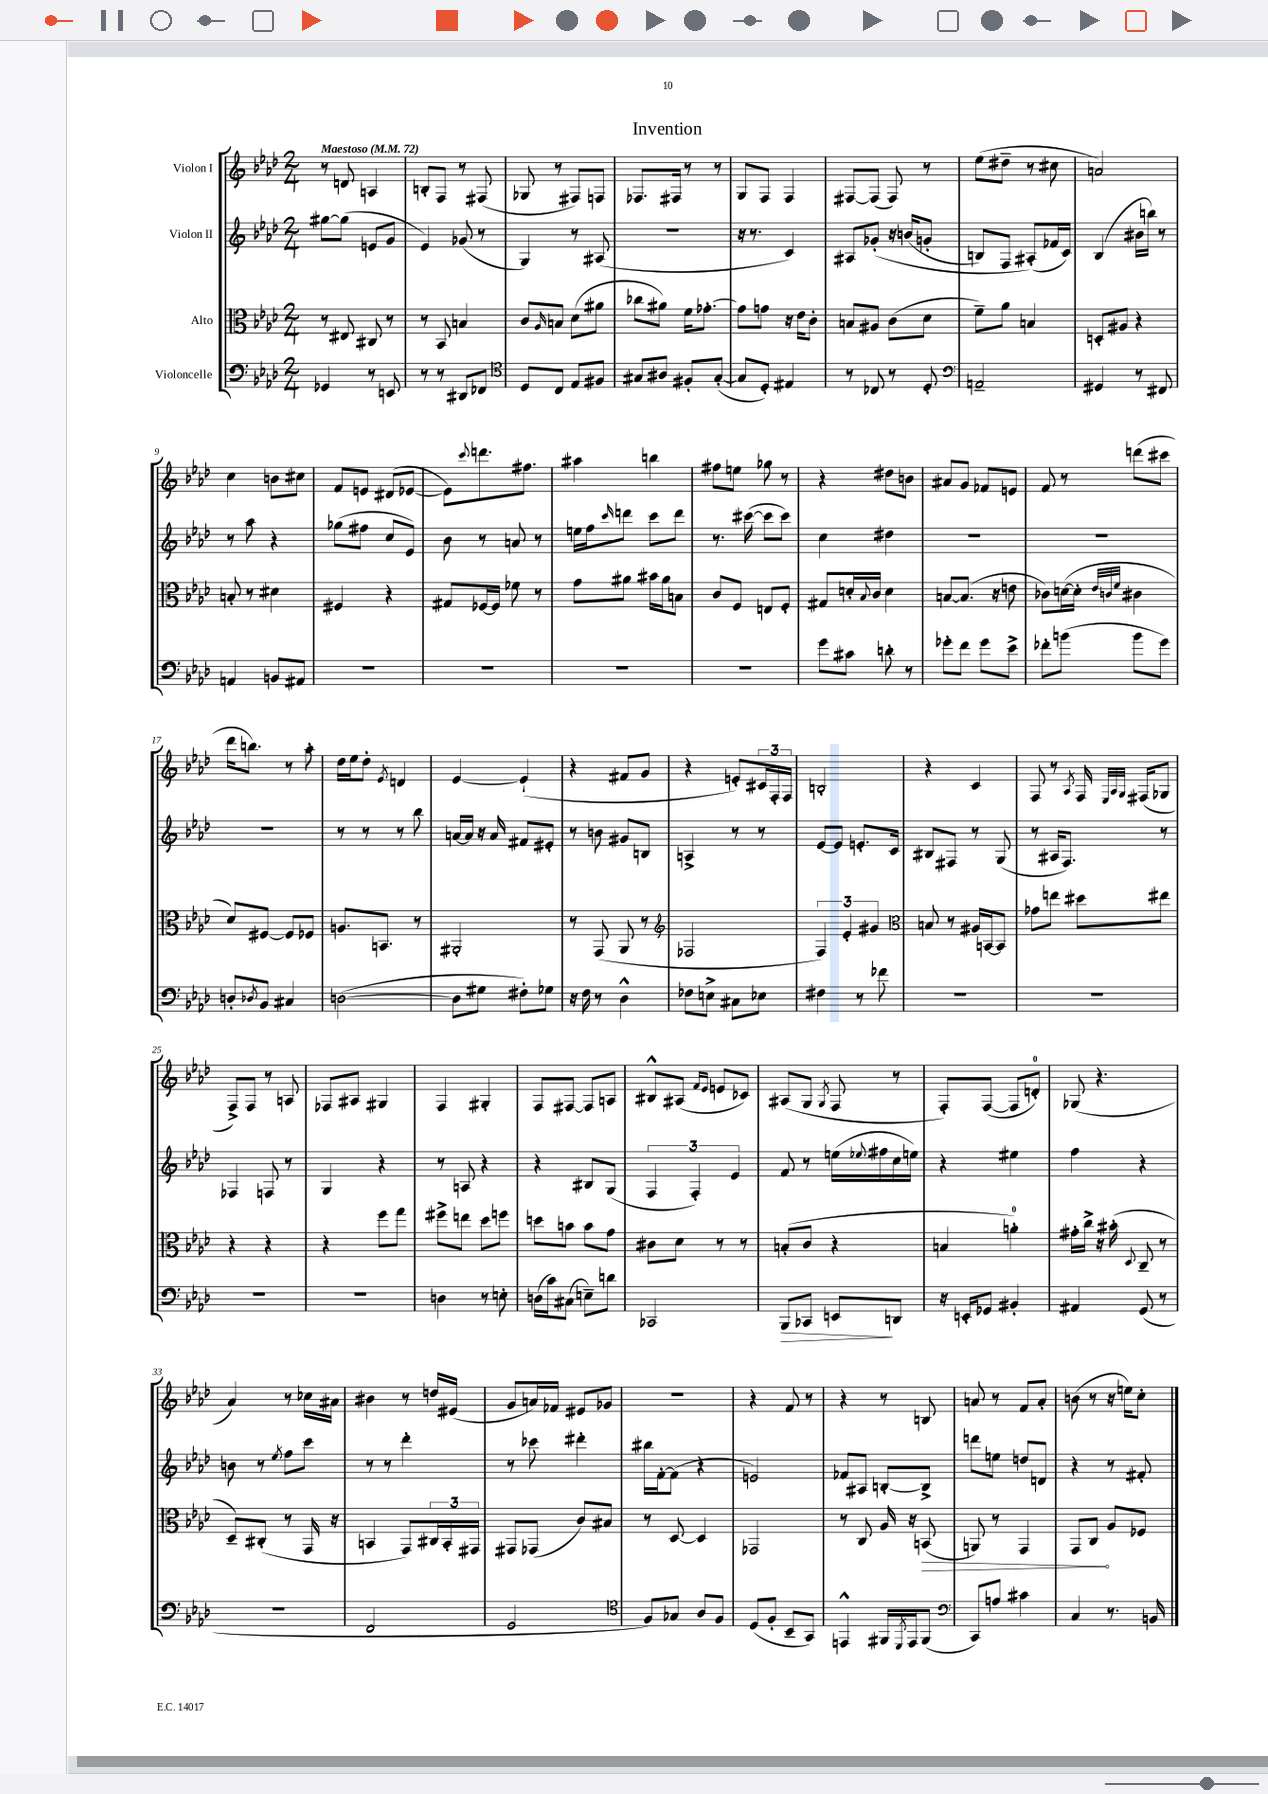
\header { title = "Invention" }
<<
\new StaffGroup <<
\new Staff = "s0" \with { instrumentName = "Violon I" } {
    \clef treble \key aes \major \numericTimeSignature \time 2/4 \tempo "Maestoso" 4 = 72
    r8 d'8 a4 |
    b8-. f8 r8 fis8( |
    ges8 r8 fis8) f8 |
    fes8. fis16 r8 r8 |
    g8 f8 f4 |
    fis8~ fis8( fis8) r8 |
    ees''8( dis''8-- r8 cis''8 |
    a'2) |
    c''4 b'8 cis''8 |
    f'8 e'8 dis'8( ees'8~ |
    ees'8) \appoggiatura { c'''8 } d'''8. fis''8. |
    ais''4 b''4 |
    fis''8 e''8 ges''8 r8 |
    r4 dis''8 b'8 |
    ais'8 g'8 fes'8 e'8 |
    f'8 r8 d'''8( cis'''8 |
    des'''16 b''8.) r8 aes''8-. |
    des''16 ees''16 des''8-. \acciaccatura { ees'8 } d'4 |
    ees'4~ ees'4-!( |
    r4 fis'8 g'8 |
    r4 e'8-.) \tuplet 3/2 { cis'16 f16-. f16 } |
    b2-. |
    r4 c'4 |
    f8 r8 \acciaccatura { aes8 } f16 \grace { ees32 aes32 g32 } fis16( ges8 |
    f8->) f8 r8 a8 |
    fes8 ais8 gis4 |
    f4 gis4-. |
    f8 fis8~ fis8 a8 |
    bis8-^ ais8( \grace { f'16 ees'16 } e'8 ces'8) |
    ais8( g8 \acciaccatura { g8 } f8 r8 |
    f8-.) f8~( f8 d'8-0-.) |
    ges8( r4. |
    aes'4) r8 ces''16 ais'16 |
    bis'4 r8 d''16 eis'16( |
    g'8 a'16) fes'16 eis'8 ges'8 |
    r2 |
    r4 f'8 r8 |
    r4 r8 b8 |
    a'8 r8 f'8 a'8-. |
    b'8( r8 r16 e''16) c''8-. \bar "|." |
}
\new Staff = "s1" \with { instrumentName = "Violon II" } {
    \clef treble \key aes \major \numericTimeSignature \time 2/4
    gis''8~ gis''8( e'8 g'8 |
    ees'4) ges'8( r8 |
    g4) r8 ais8( |
    R2 |
    r16 r8. c'4) |
    ais8 ges'8-.\( r16 b'16( g'8-. |
    b8) f8 ais8-.(\) fes'16 c'16) |
    bes4( bis'16 b''16) r8 |
    r8 aes''8 r4 |
    ges''8( fis''8 c''8 ees'8) |
    bes'8 r8 a'8 r8 |
    e''16 f''16 \grace { c'''16 } d'''8 c'''8 d'''8 |
    r8. cis'''16~( cis'''8 cis'''8) |
    c''4 dis''4 |
    R2 |
    R2 |
    R2 |
    r8 r8 r8 bes''8 |
    a'16~ a'16 r16 a'16 fis'8 eis'8-. |
    r8 b'8 gis'8 b8 |
    a4-> r8 r8 |
    ees'8~ ees'8 e'8.-. c'16 |
    bis8 fis8 r8 g8( |
    r8 ais16 f8.) r8 |
    fes4 f8 r8 |
    g4 r4 |
    r8 a8 r4 |
    r4 bis8 g8( |
    \tuplet 3/2 { f4 f4-.) ees'4 } |
    f'8 r8 e''16( \appoggiatura { ees''8 } fis''16 c''16 e''16) |
    r4 eis''4 |
    f''4 r4 |
    b'8 r8 \acciaccatura { ees''8 } f''8 c'''8 |
    r8 r8 des'''4-. |
    r8 ces'''8 dis'''4-. |
    bis''16 f'16~-. f'8( r4 |
    e'2) |
    fes'8 ais8 b8~-. b8-> |
    d'''8 e''8 d''8 d'8 |
    r4 r8 fis'8-. \bar "|." |
}
\new Staff = "s2" \with { instrumentName = "Alto" } {
    \clef alto \key aes \major \numericTimeSignature \time 2/4
    r8 eis8 cis8 r8 |
    r8 bes,8 b4 |
    c'8 \grace { aes16 } b8 des'8( ais'8 |
    ces''8 ais'8) f'16 ges'8.~-. |
    ges'8 g'8 r16 ees'16 c'8-. |
    b8 ais8 c'8( des'8 |
    f'8--) aes'8 b4 |
    d8-. ais8 r4 |
    b8-. r8 dis'4 |
    fis4 r4 |
    gis8 fes16~ fes16 fes'8 r8 |
    g'8 ais'8 bis'16 ais'16 b8 |
    c'8 f8 e8 f8-. |
    gis8 d'16-. \appoggiatura { bes8 } c'16 d'4 |
    b8~ b8.( r16 e'8 |
    ces'8) d'16~( d'16-. \grace { ees'32 c'32 f'32 } cis'4 |
    des'8) fis8~ fis8 fes8 |
    a8. b,8. r8 |
    ais,2-. |
    r8 g,8( aes,8 r8 |
    \clef treble fes2 |
    \tuplet 3/2 { f4) ees'4-. gis'4 } |
    \clef alto b8 r8 ais16 b,16~ b,8 |
    ges'8 e''8 dis''8 eis''8 |
    r4 r4 |
    r4 f''8 g''8 |
    fis''8-> e''8 des''8 f''8 |
    d''8 b'8 b'8 g'8 |
    cis'8 des'8 r8 r8 |
    b8-.( c'8 r4 |
    b4 a'4-0-.) |
    gis'16-. c''16-> r16 bis'16-.( \appoggiatura { des8 } c8-- r8 |
    des8--) cis8-.( r8 g,16 r16 |
    b,4 g,8) \tuplet 3/2 { cis16 b,16-. gis,16 } |
    gis,8 ges,8( c'8) bis8 |
    r8 des8~ des4 |
    ges,2 |
    r8 c8 aes16 r16 \once \override Hairpin.circled-tip = ##t b,8\>( |
    a,8) r8 g,4 |
    g,8 c8\! aes8 fes8 \bar "|." |
}
\new Staff = "s3" \with { instrumentName = "Violoncelle" } {
    \clef bass \key aes \major \numericTimeSignature \time 2/4
    ges,4 r8 e,8 |
    r8 r8 dis,8 fes,8 |
    \clef tenor des8 c8 ees8 fis8 |
    gis8 ais8 fis8-. gis8~-.( |
    gis8 des8-.) eis4 |
    r8 ces8 r8 des8-. |
    \clef bass a,2-- |
    gis,4 r8 fis,8 |
    a,4 b,8 ais,8 |
    R2 |
    R2 |
    R2 |
    R2 |
    g'8 cis'8 d'8-. r8 |
    ges'8-. f'8 ges'8 ees'8-> |
    fes'8-. b'8( b'8 g'8) |
    d8-. \acciaccatura { des8 } bes,8 cis4 |
    d2~( |
    d8 gis8 fis8-.) ges8 |
    r16 f16 r8 des4-^ |
    fes8 e8-> cis8 ees8 |
    fis4 r8 fes'8 |
    R2 |
    R2 |
    R2 |
    R2 |
    d4 r8 e8-. |
    d16( c'16) cis8( e8--) d'8 |
    ces,2 |
    bes,,8\> ces,8 e,8\! d,8 |
    r16 e,16-. ges,8 bis,4-. |
    ais,4 g,8( r8 |
    r2 |
    f,2 |
    g,2 |
    \clef tenor f8) ges8 aes8 f8 |
    des8( f8-. bes,8-- g,8) |
    e,4-^ fis,16 \acciaccatura { des,8 } e,16 fis,8( |
    \clef bass c,8) a8 cis'4 |
    c4 r8. b,16 \bar "|." |
}
>>
>>
